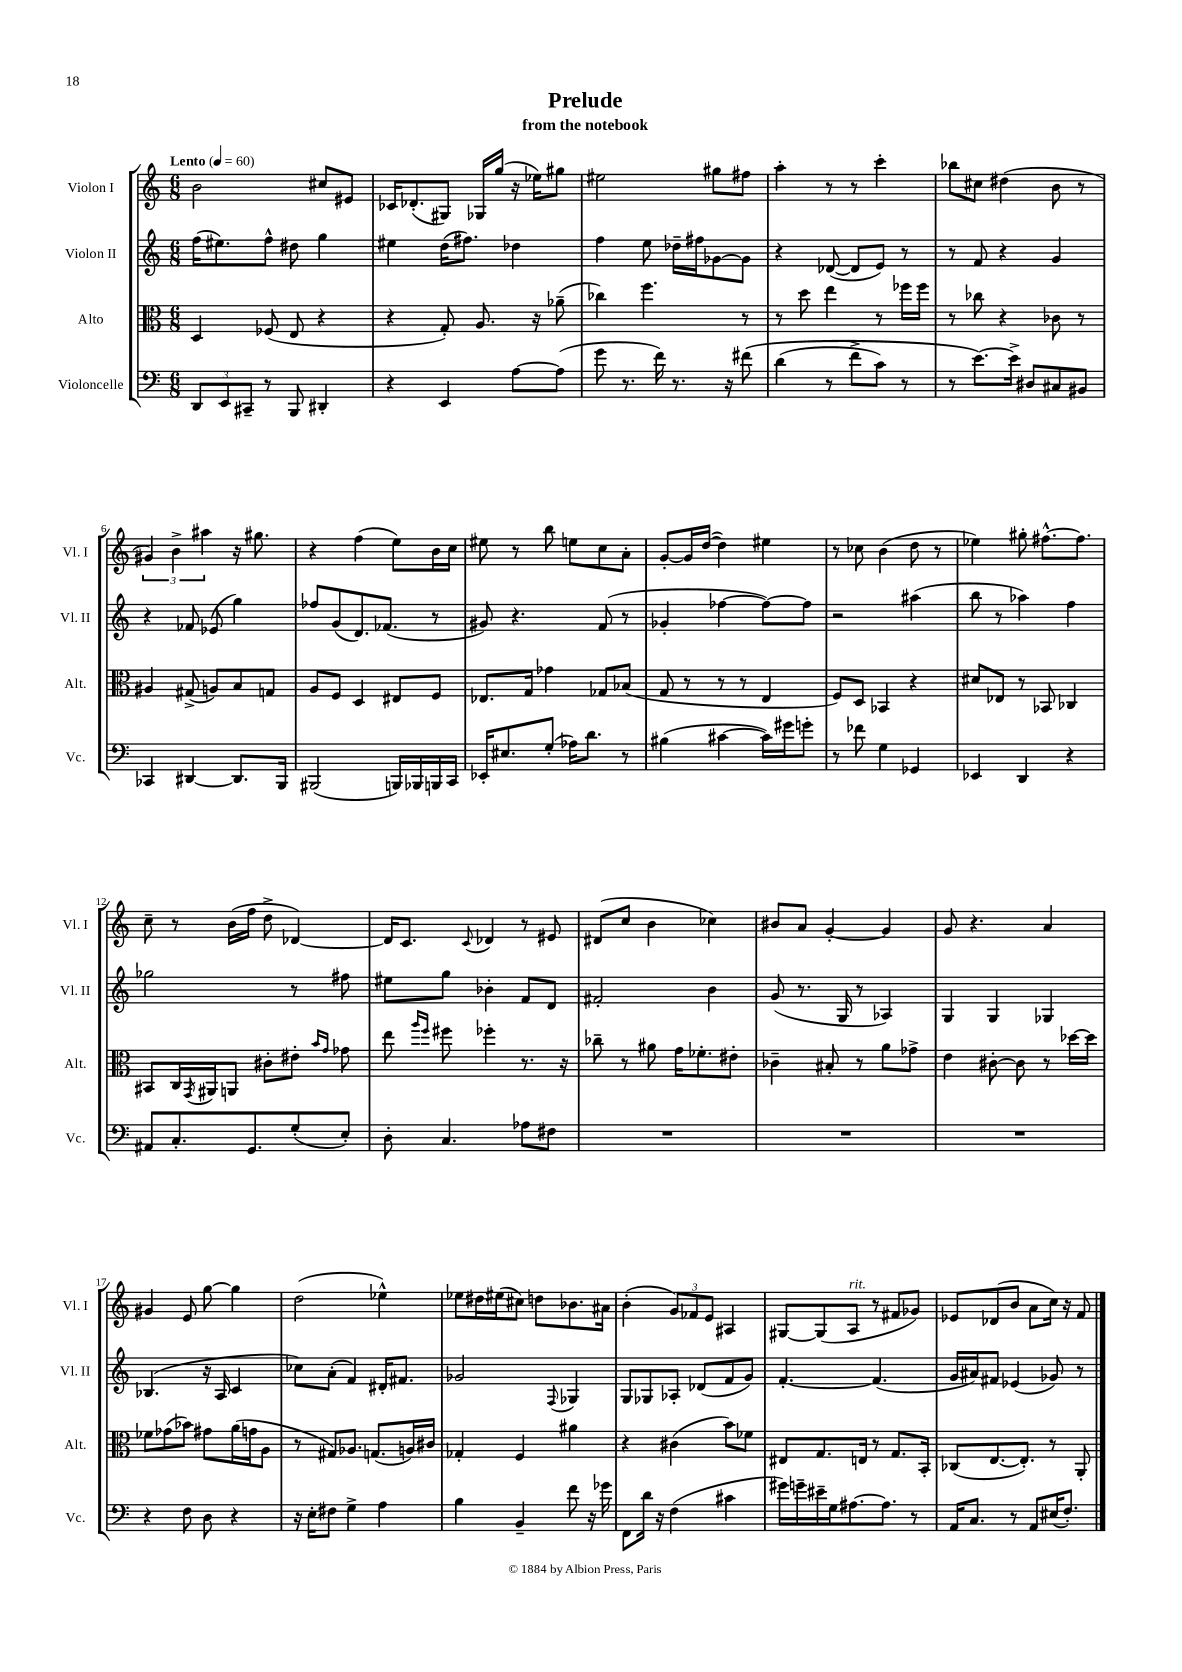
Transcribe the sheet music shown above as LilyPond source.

\header { title = "Prelude" subtitle = "from the notebook" }
<<
\new StaffGroup <<
\new Staff = "s0" \with { instrumentName = "Violon I" shortInstrumentName = "Vl. I" } {
    \clef treble \key c \major \numericTimeSignature \time 6/8 \tempo "Lento" 4 = 60
    b'2 cis''8 eis'8 |
    ces'16 des'8.-.( gis8) ges16 g''16( r16 ees''16) gis''8 |
    eis''2 gis''8 fis''8 |
    a''4-. r8 r8 c'''4-. |
    bes''8 cis''8 dis''4( b'8 r8 |
    \tuplet 3/2 { gis'4) b'4-> ais''4 } r16 gis''8. |
    r4 f''4( e''8) b'16 c''16 |
    eis''8 r8 b''8 e''8 c''8 a'8-. |
    g'8~-. g'16 d''16~( d''4) eis''4 |
    r8 ces''8 b'4( d''8 r8 |
    ees''4) gis''8-. fis''8.~-^ fis''8. |
    c''8-- r8 b'16( f''16 d''8-> des'4~) |
    des'16 c'8. \appoggiatura { c'8 } des'4 r8 eis'8 |
    dis'8( c''8 b'4 ces''4) |
    bis'8 a'8 g'4~-. g'4 |
    g'8 r4. a'4 |
    gis'4 e'8 g''8~ g''4 |
    d''2( ees''4-^) |
    ees''8 dis''16 eis''16( cis''8) d''8 bes'8. ais'16 |
    b'4-.( \tuplet 3/2 { g'8) fes'8 e'8 } ais4 |
    gis8~ gis8( a8^\markup { \italic "rit." } r8 fis'8 ges'8) |
    ees'8 des'8( b'8 a'8 c''16) r16 f'8 \bar "|." |
}
\new Staff = "s1" \with { instrumentName = "Violon II" shortInstrumentName = "Vl. II" } {
    \clef treble \key c \major \numericTimeSignature \time 6/8
    f''16( eis''8.) f''8-^ dis''8 g''4 |
    eis''4 d''16( fis''8.) des''4 |
    f''4 e''8 des''16-- fis''16 ges'8~ ges'8 |
    r4 des'8~( des'8 e'8) r8 |
    r8 f'8 r4 g'4 |
    r4 fes'8 ees'8( g''4) |
    fes''8 g'8( d'8.) fes'8.( r8 |
    gis'8) r4. f'8( r8 |
    ges'4-. fes''4~ fes''8~) fes''8 |
    r2 ais''4( |
    b''8 r8 aes''4) f''4 |
    ges''2 r8 fis''8 |
    eis''8 g''8 bes'4-. f'8 d'8 |
    fis'2-. b'4 |
    g'8( r8. g16 r8 aes4) |
    g4 g4 ges4 |
    bes4.( r16 a16 c'4 |
    ces''8) a'8-.( f'4) dis'16-. fis'8. |
    ges'2 \appoggiatura { f8 } ges4 |
    g8 ges8 aes8-. des'8( f'8 g'8) |
    f'4.~-. f'4.( |
    g'16 ais'16) fis'8 ees'4( ges'8) r8 \bar "|." |
}
\new Staff = "s2" \with { instrumentName = "Alto" shortInstrumentName = "Alt." } {
    \clef alto \key c \major \numericTimeSignature \time 6/8
    d4 fes8( e8 r4 |
    r4 g8-.) a8. r16 aes'8--( |
    ces''4) f''4. r8 |
    r8 d''8 e''4 r8 fes''16 fes''16 |
    r8 ces''8 r4 ces'8 r8 |
    ais4 gis8->( a8) b8 g8 |
    a8 f8 d4 eis8 f8 |
    ees8. g16 ges'4 ges8 bes8( |
    g8 r8 r8 r8 e4 |
    f8) d8 bes,4 r4 |
    dis'8 ees8 r8 bes,8 ces4 |
    bis,8 c16 \acciaccatura { g,8 } ais,16 a,8 cis'8-. eis'8-. \grace { b'16 g'16 } ges'8 |
    e''8 \grace { a''16 f''16 } fis''8 fes''4-. r8. r16 |
    ces''8-- r8 ais'8 g'16 fes'8.-. eis'8-. |
    ces'4-- bis8-. r8 a'8 ges'8-> |
    e'4 cis'8~-. cis'8 r8 des''16~ des''16 |
    fes'8 ges'8( bes'8) gis'8 a'16( g'16 a8 |
    r8 gis8) aes8. g8.( a16) cis'16 |
    ges4-. f4 ais'4 |
    r4 cis'4( b'8) fes'8 |
    eis8 g8. e16 r8 g8. b,16-. |
    ces8( e8.~ e8.-.) r8 a,8-. \bar "|." |
}
\new Staff = "s3" \with { instrumentName = "Violoncelle" shortInstrumentName = "Vc." } {
    \clef bass \key c \major \numericTimeSignature \time 6/8
    \tuplet 3/2 { d,8 e,8 cis,8-- } r8 b,,8 dis,4-. |
    r4 e,4 a8~ a8( |
    g'8 r8. f'16) r8. r16 fis'8\( |
    d'4( r8 f'8-> c'8) r8 |
    r8 e'8.~\) e'16-> dis8 cis8 bis,8 |
    ces,4 dis,4~ dis,8. b,,16 |
    bis,,2( b,,16) bes,,16 b,,16 c,16 |
    ees,16-. eis8. g8-.( aes16) d'8. r8 |
    bis4( cis'4~ cis'16) gis'16 g'8-. |
    r8 fes'8 g4 ges,4 |
    ees,4 d,4 r4 |
    ais,8 c8.-. g,8. g8-.( e8-.) |
    d8-. c4. aes8 fis8 |
    R2. |
    R2. |
    R2. |
    r4 f8 d8 r4 |
    r16 e16-. fis8 g4-> a4 |
    b4 b,4-- f'8 r16 ges'16 |
    f,8 d'16 r16 f4( cis'4 |
    gis'16) g'16-- eis'16-- g16 ais8.~ ais8. r8 |
    a,16 c8. r8 a,8 eis16( f8.-.) \bar "|." |
}
>>
>>
